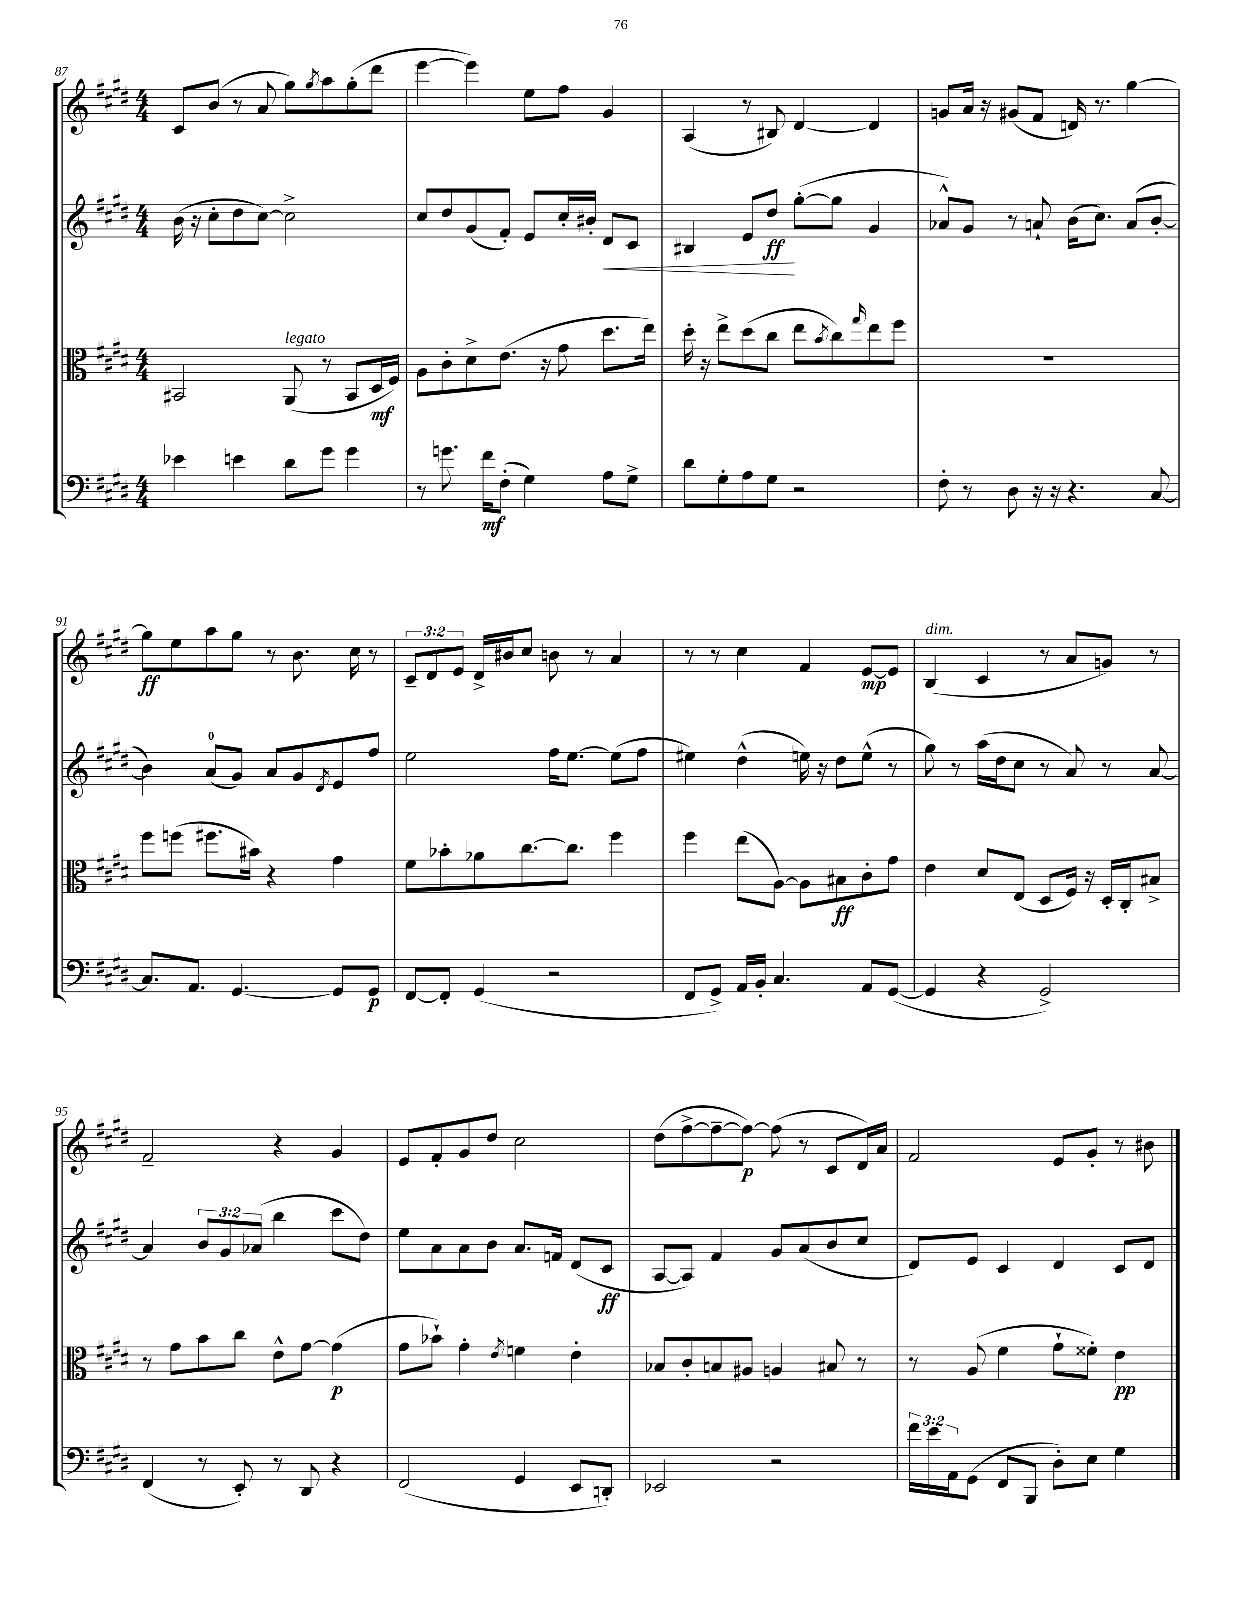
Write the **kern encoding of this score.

**kern	**kern	**kern	**kern
*staff4	*staff3	*staff2	*staff1
*clefF4	*clefC3	*clefG2	*clefG2
*k[f#c#g#d#]	*k[f#c#g#d#]	*k[f#c#g#d#]	*k[f#c#g#d#]
*M4/4	*M4/4	*M4/4	*M4/4
4e-	2BB#	(16b	8c#
.	.	16r	.
.	.	8cc#'	(8b
4e	.	8dd#	8r
.	.	[8cc#)	8a
8d#	(8AA	2cc#^]	8gg#)
.	.	.	8qgg#
8g#	8r	.	8aa
4g#	8BB#	.	(8gg#'
.	16D#	.	8ddd#
.	16F#)	.	.
=	=	=	=
8r	8A	8cc#	[4eee
8.g	8c#'	8dd#	.
.	8d#^	(8g#	4eee])
16f#	.	.	.
(8F#'	(8.e	8f#')	.
4G#)	.	8e	8ee
.	16r	.	.
.	8g#	16cc#'	8ff#
.	.	16b#'	.
8A	8.dd#	8d#	4g#
8G#^	.	8c#	.
.	16ee)	.	.
=	=	=	=
8d#	16dd#'	4B#	(4A
.	16r	.	.
8G#'	8ee^	.	.
8A	(8dd#	8e	8r
8G#	8cc#	8dd#	8B#)
2r	8ee	([8gg#'	[4d#
.	8qb	.	.
.	8cc#)	8gg#]	.
.	16qqgg#	.	.
.	8ee	4g#	4d#]
.	8ff#	.	.
=	=	=	=
8F#'	1r	8a-^^)	8g
8r	.	8g#	16a
.	.	.	16r
8D#	.	8r	(8g#
16r	.	8a`	8f#
16r	.	.	.
4.r	.	(16b	16d)
.	.	8.cc#)	8.r
.	.	(8a	[4gg#
[8C#	.	[8b'	.
=	=	=	=
8.C#]	8ff#	4b])	8gg#]
.	(8ff	.	8ee
8.AA	.	.	.
.	8.ff#	(8a	8aa
[4.GG#	.	8g#)	8gg#
.	16b#)	.	.
.	4r	8a	8r
.	.	8g#	8.b
.	.	8qd#	.
8GG#]	4g#	8e	.
.	.	.	16cc#
8GG#	.	8ff#	8r
=	=	=	=
[8FF#	8f#	2ee	12c#~
.	.	.	12d#
8FF#']	8b-'	.	.
.	.	.	12e
(4GG#	8a-	.	16d#^
.	.	.	16b#
.	[8.cc#	.	8cc#
2r	.	16ff#	8b
.	8.cc#]	[8.ee	.
.	.	.	8r
.	4ff#	(8ee]	4a
.	.	8ff#	.
=	=	=	=
8FF#	4ff#	4ee#)	8r
8GG#^)	.	.	8r
16AA	(8ee	(4dd#^^	4cc#
16BB'	.	.	.
4.C#	[8A)	.	.
.	8A]	16ee)	4f#
.	.	16r	.
.	8B#	8dd#	.
8AA	8c#'	(8ee^^	[8e
([8GG#	8g#	8r	8e]
=	=	=	=
4GG#]	4e	8gg#)	(4B
.	.	8r	.
4r	8d#	(16aa	4c#
.	.	16dd#	.
.	(8E	8cc#	.
2GG#^)	8D#	8r	8r
.	16F#)	8a)	8a
.	16r	.	.
.	16D#'	8r	8g)
.	16C#'	.	.
.	8B#^	[8a	8r
=	=	=	=
(4FF#	8r	4a]	2f#~
.	8g#	.	.
8r	8b	12b	.
.	.	12g#	.
8EE')	8cc#	.	.
.	.	(12a-	.
8r	8e^^	4bb	4r
8DD#	[8g#	.	.
4r	(4g#]	8ccc#	4g#
.	.	8dd#)	.
=	=	=	=
(2FF#	8g#	8ee	8e
.	8b-`)	8a	8f#'
.	4g#'	8a	8g#
.	.	8b	8dd#
.	8qe	.	.
4GG#	4f	8.a	2cc#
.	.	16f	.
8EE	4e'	(8d#	.
8DD')	.	8c#	.
=	=	=	=
2EE-	8B-	[8A	(8dd#
.	8c#'	8A])	[8ff#^
.	8B	4f#	8ff#~_
.	8A#	.	8ff#_)
2r	4A	8g#	(8ff#]
.	.	(8a	8r
.	8B#	8b	8c#
.	8r	8cc#	16d#)
.	.	.	16a
=	=	=	=
24f#	8r	8d#)	2f#
24e	.	.	.
24AA	.	.	.
(8GG#	(8A	8e	.
8FF#	4f#	4c#	.
8BBB	.	.	.
8D#')	8g#`	4d#	8e
8E	8f##')	.	8g#'
4G#	4e	8c#	8r
.	.	8d#	8b#
==	==	==	==
*-	*-	*-	*-
